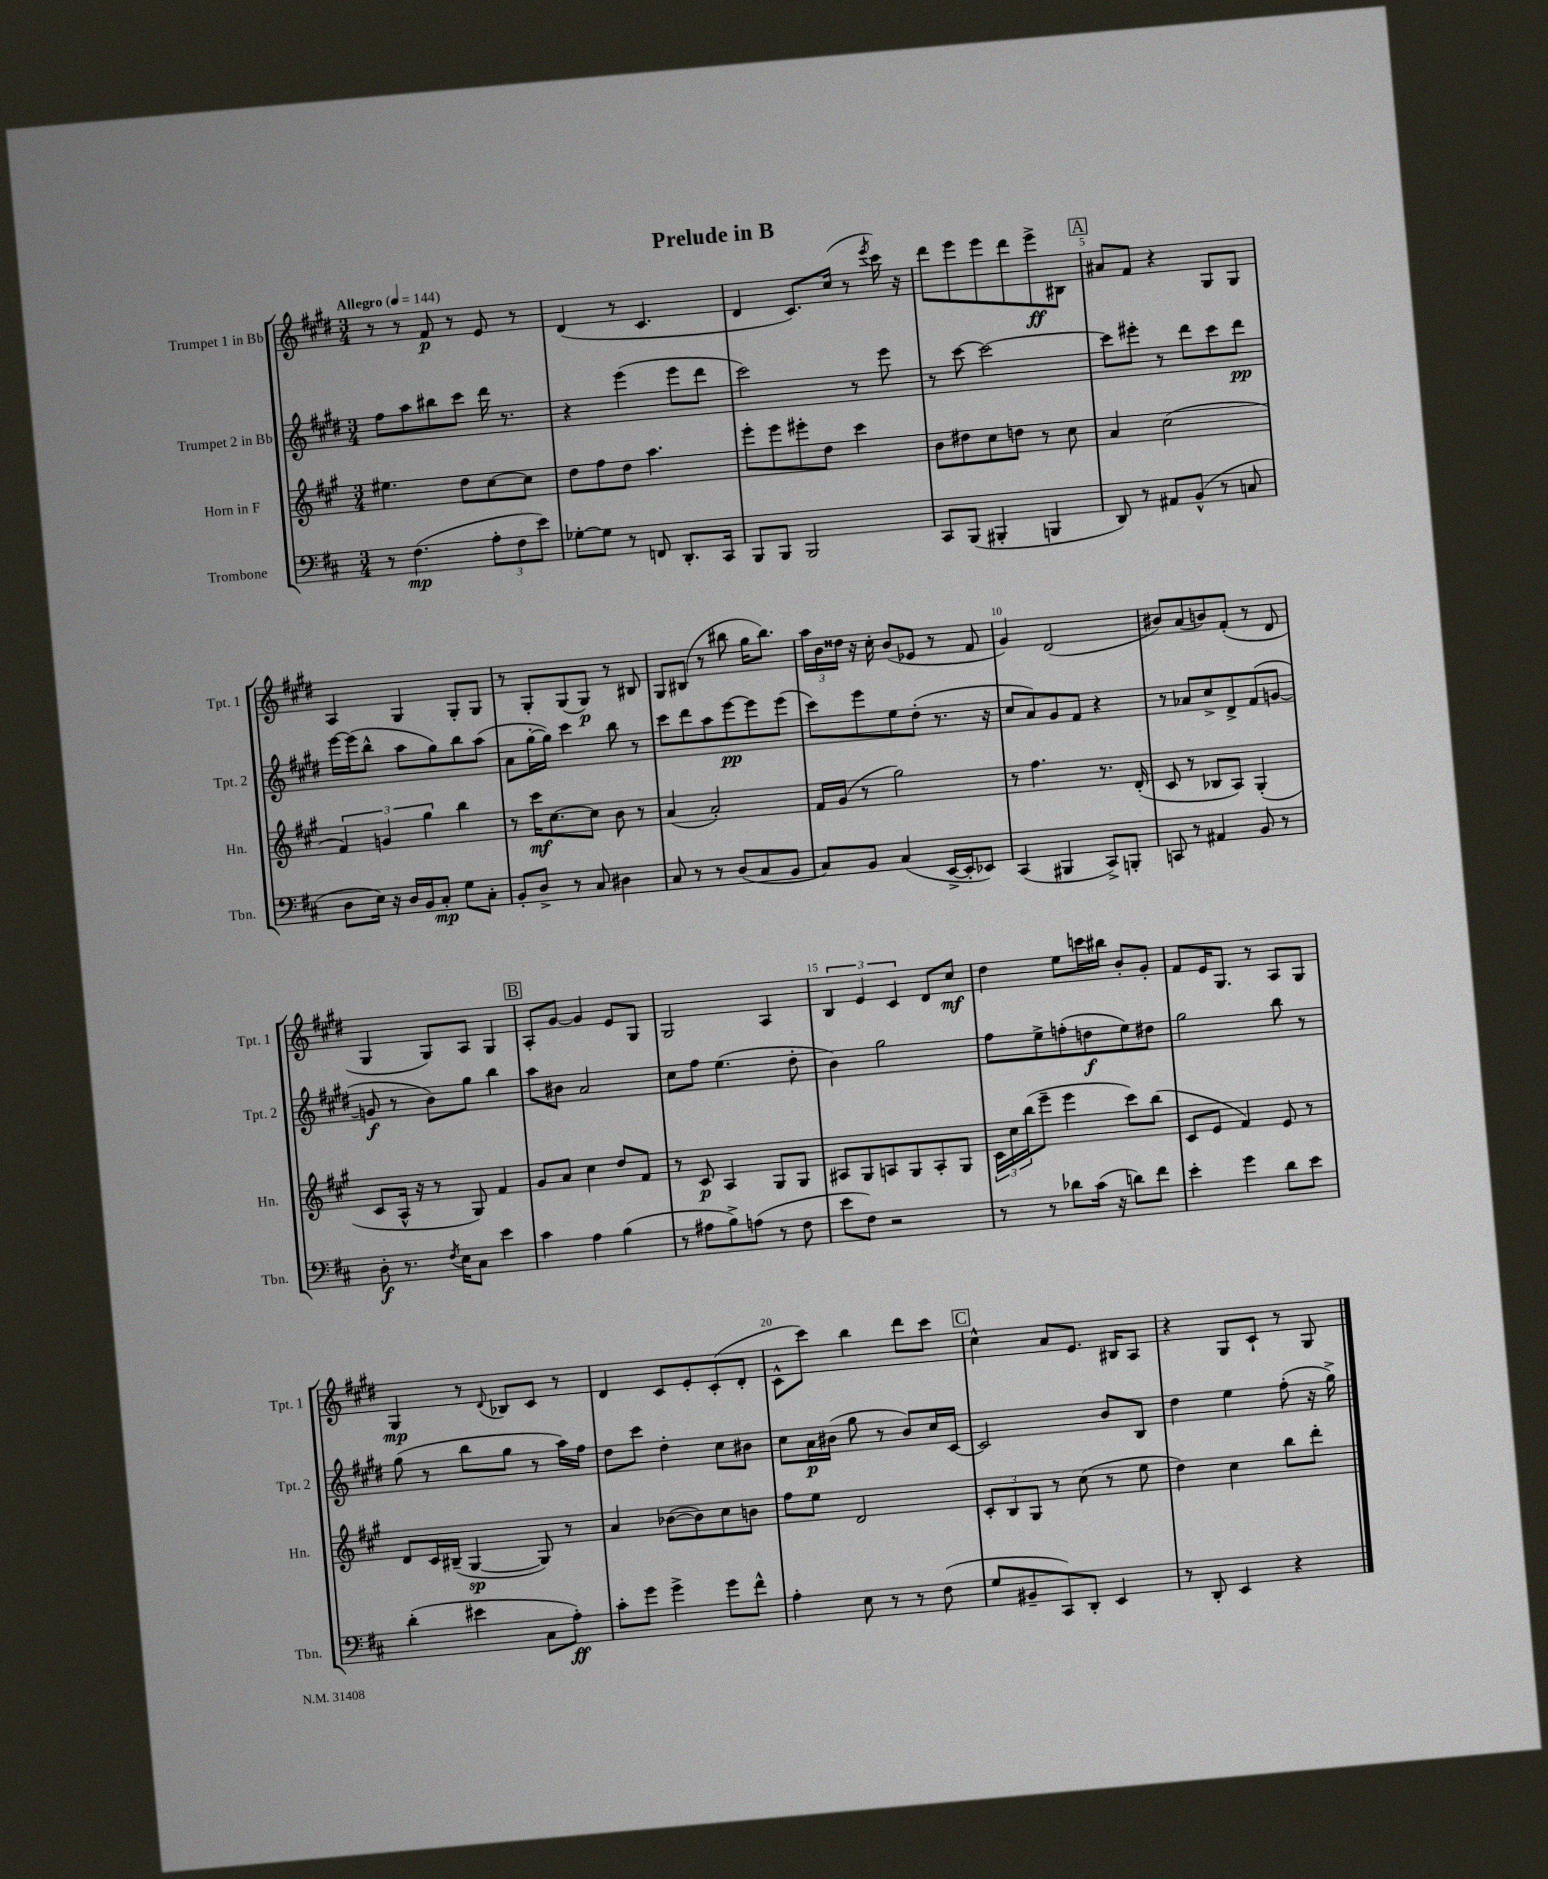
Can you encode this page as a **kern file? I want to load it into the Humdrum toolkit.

**kern	**kern	**kern	**kern
*staff4	*staff3	*staff2	*staff1
*clefF4	*clefG2	*clefG2	*clefG2
*k[f#c#]	*k[f#c#g#]	*k[f#c#g#d#]	*k[f#c#g#d#]
*M3/4	*M3/4	*M3/4	*M3/4
*MM144	*MM144	*MM144	*MM144
8r	4.ee#\	8ff#\L	8r
(4.F#\	.	8aa\	8r
.	.	8bb#\	8f#/
.	8dd\L	8ccc#\J	8r
12A'\L	[8cc#\	16ddd#\	8e/
.	.	8.r	.
12F#\	.	.	.
.	8cc#\]J	.	8r
12e\J)	.	.	.
=	=	=	=
[8G-'\L	8dd\L	4r	(4d#/
8G-\]J	8ff#\	.	.
8r	8dd\J	(4eee\	8r
8FF/	4.aa\	.	4.c#/
8.DD'/L	.	8eee\L	.
.	.	8ddd#\J	.
16CC#/Jk	.	.	.
=	=	=	=
8BBB/L	8eee'\L	2ccc#\)	4d#/
8BBB/J	8eee\	.	.
2BBB/	8eee#'\	.	8.c#/L)
.	8dd\J	.	.
.	.	.	(16cc#/Jk
.	4ccc#\	8r	8r
.	.	.	8qeee/
.	.	8eee\	16ccc#\)
.	.	.	16r
=	=	=	=
8CC#/L	8b\L	8r	8ddd#\L
(8BBB/J	8dd#\	[8ccc#\	8eee\
4BBB#'/	8cc#\	2ccc#\_	8eee\
.	8dd\J	.	8ddd#\
4BBB/	8r	.	8eee^\
.	8cc#\	.	8B#\J
=	=	=	=
8DD/)	4a/	8ccc#\]L	8a#/L
8r	.	8eee#'\J	8f#/J
8AA#/L	(2cc#\	8r	4r
(8BB^^/J	.	8ddd#\L	.
8r	.	8ccc#\	8G#/L
8C/	.	8ddd#\J	8G#/J
=	=	=	=
8D\L	6f#/)	[16eee\LL	4A/
.	.	(16eee\]J	.
16E\Jk)	.	8bb^^\J	.
.	6g/	.	.
16r	.	.	.
16D/LL	.	8aa\L	4G#/
16BB/J	.	.	.
.	6gg#\	.	.
8C#'/J	.	8gg#\)	.
8G\L	4bb\	8bb\	8G#'/L
8C#'\J	.	(8aa\J	8G#/J
=	=	=	=
8BB'/L	8r	8a\L	8r
8D^/J	16ccc#\LK	[16gg#'\L	8G#'/L
.	[8.cc#\	16gg#\]JJ)	.
8r	.	4ccc#\	(8G#/
8C#/	8cc#\]J	.	8G#/J)
4D#\	8b\	8bb\	8r
.	8r	8r	8B#/
=	=	=	=
8C#/	(4a/	8ccc#\L	8G#/L
8r	.	8ddd#\	(8B#/J
8r	2a'/)	8aa\	8r
(8D/L	.	[8eee\	8bb#\
8C#/	.	8eee\]	16gg#\LK
.	.	.	8.bb#\J)
8BB/J	.	(8eee\J	.
=	=	=	=
8C#/L)	16f#/LL	8ccc#\L)	24aa\LL
.	.	.	24b\
.	(16g#/JJ	.	.
.	.	.	24dd##\JJ
8BB/J	8r	8eee\	16r
.	.	.	16cc#'\
(4C#/	2gg#\)	8ee\	(8b/L
.	.	(8dd#'\J	8e-/J
[16EE^/LL	.	8.r	8r
16EE'/]J	.	.	.
8EE-/J)	.	.	8f#/
.	.	16r	.
=	=	=	=
(4CC#/	8r	8cc#/L	4g#/)
.	4.ff#\	8a/)	.
4BBB#/	.	8g#/	(2d#/
.	.	8f#/J	.
8CC#^/L)	8.r	4r	.
8BBB'/J	.	.	.
.	(16d'/	.	.
=	=	=	=
8CC/	8c#/	8r	8b#/L)
8r	8r	8a-/L	(8a/
4AA#/	8B-/L	8cc#^/	8b/)
.	8A/J)	8d#^/	(8f#'/J
8BB/	(4G#'/	(8f#/	8r
8r	.	[8g/J	8d#/
=	=	=	=
8D'\	8c#/L	8g/]	4G#/
8.r	16A^^/Jk	8r	.
.	16r	.	.
.	8r	8b\L)	8G#/L)
8qF#/	.	.	.
16E\LK	.	.	.
8C#\J	8G#/)	8gg#\J	8A/J
4e\	4f#/	4bb\	4G#/
=	=	=	=
4c#\	8g#/L	8aa\L	8A'/L
.	8a/J	8b#\J	[8g#/J
4A\	4cc#\	2a/	4g#/]
(4B\	8dd/L	.	8e/L
.	8f#/J	.	8G#/J
=	=	=	=
8r	8r	8cc#\L	2G#/
8A#\L	8c#/	8ff#\J	.
8B^\)	4A/	(4.ee\	.
(8A\J	.	.	.
8r	8G#/L	.	4A/
8F#\	8G#/J	8dd#'\	.
=	=	=	=
8e\L	8A#/L	4b\)	6B/
8F#\J)	8G#/	.	.
.	.	.	6e/
2r	8A/	2gg#\	.
.	.	.	6c#/
.	8G#/	.	.
.	8A'/	.	8d#/L
.	8G#/J	.	8cc#/J
=	=	=	=
8r	24c#\LL	8ff#\L	4dd#\
.	24cc#\	.	.
.	(24bb\J	.	.
8r	8eee~\J	8ee^\	.
8d-\L	4eee\	(8ff'\	8ee\L
(16c#\Jk	.	8dd\	16ccc\L
16r	.	.	16bb#\JJ
8d\L)	8ccc#\L)	8ee\)	8b'/L
8f#\J	(8bb\J	8dd#\J	8g#'/J
=	=	=	=
4e'\	8c#/L	2gg#\	8f#/L
.	8e/J	.	16e/K
.	.	.	8.G#/J
4g\	4f#/)	.	.
.	.	.	8r
8d\L	8e/	8bb\	8A/L
8e\J	8r	8r	8G#/J
=	=	=	=
(4d'\	8d/L	(8gg#\	4G#/
.	16c#/L	8r	.
.	(16B#~/JJ	.	.
4e#\	[4G#/	8bb\L	8r
.	.	.	8qqd#/
.	.	8gg#\J	8B-/L
8C#\L	8G#/])	8r	8c#/J
8A'\J)	8r	16aa\LL)	8r
.	.	16ff#\JJ	.
=	=	=	=
8c#'\L	4a/	8dd#\L	4d#/
8g\J	.	8ccc#\J	.
4g^\	([8b-\L	4dd#'\	8c#/L
.	8b-\])	.	8e'/
8g\L	8cc#\	8cc#\L	(8c#'/
8f#^^\J	8b\J	8b#\J	8d#'/J
=	=	=	=
4A'\	8ff#\L	8cc#\L	8c#^^\L
.	8ee\J	16a\L	8ccc#\J)
.	.	(16b#\JJ	.
8E\	2d/	8gg#\	4bb\
8r	.	8r	.
8r	.	8b#/L)	8ddd#\L
(8F#\	.	16cc#/L	8ccc#\J
.	.	[16c#/JJ	.
=	=	=	=
8G/L	12c#'/L	2c#/]	4cc#^^\
.	12B/	.	.
8BB#~/	.	.	.
.	12G#/J	.	.
8CC#/)	8r	.	8a/L
8DD'/J	(8cc#\	.	8.e/J
4EE/	8r	8b/L	.
.	.	.	16B#/LK
.	8ee\	8B/J	8A/J
=	=	=	=
8r	4dd\)	4dd#\	4r
8DD'/	.	.	.
4EE/	4cc#\	4ee\	8G#/L
.	.	.	8c#`/J
4r	8bb\L	(8ff#'\	8r
.	8ddd'\J	16r	8G#/
.	.	16gg#^\)	.
==	==	==	==
*-	*-	*-	*-
